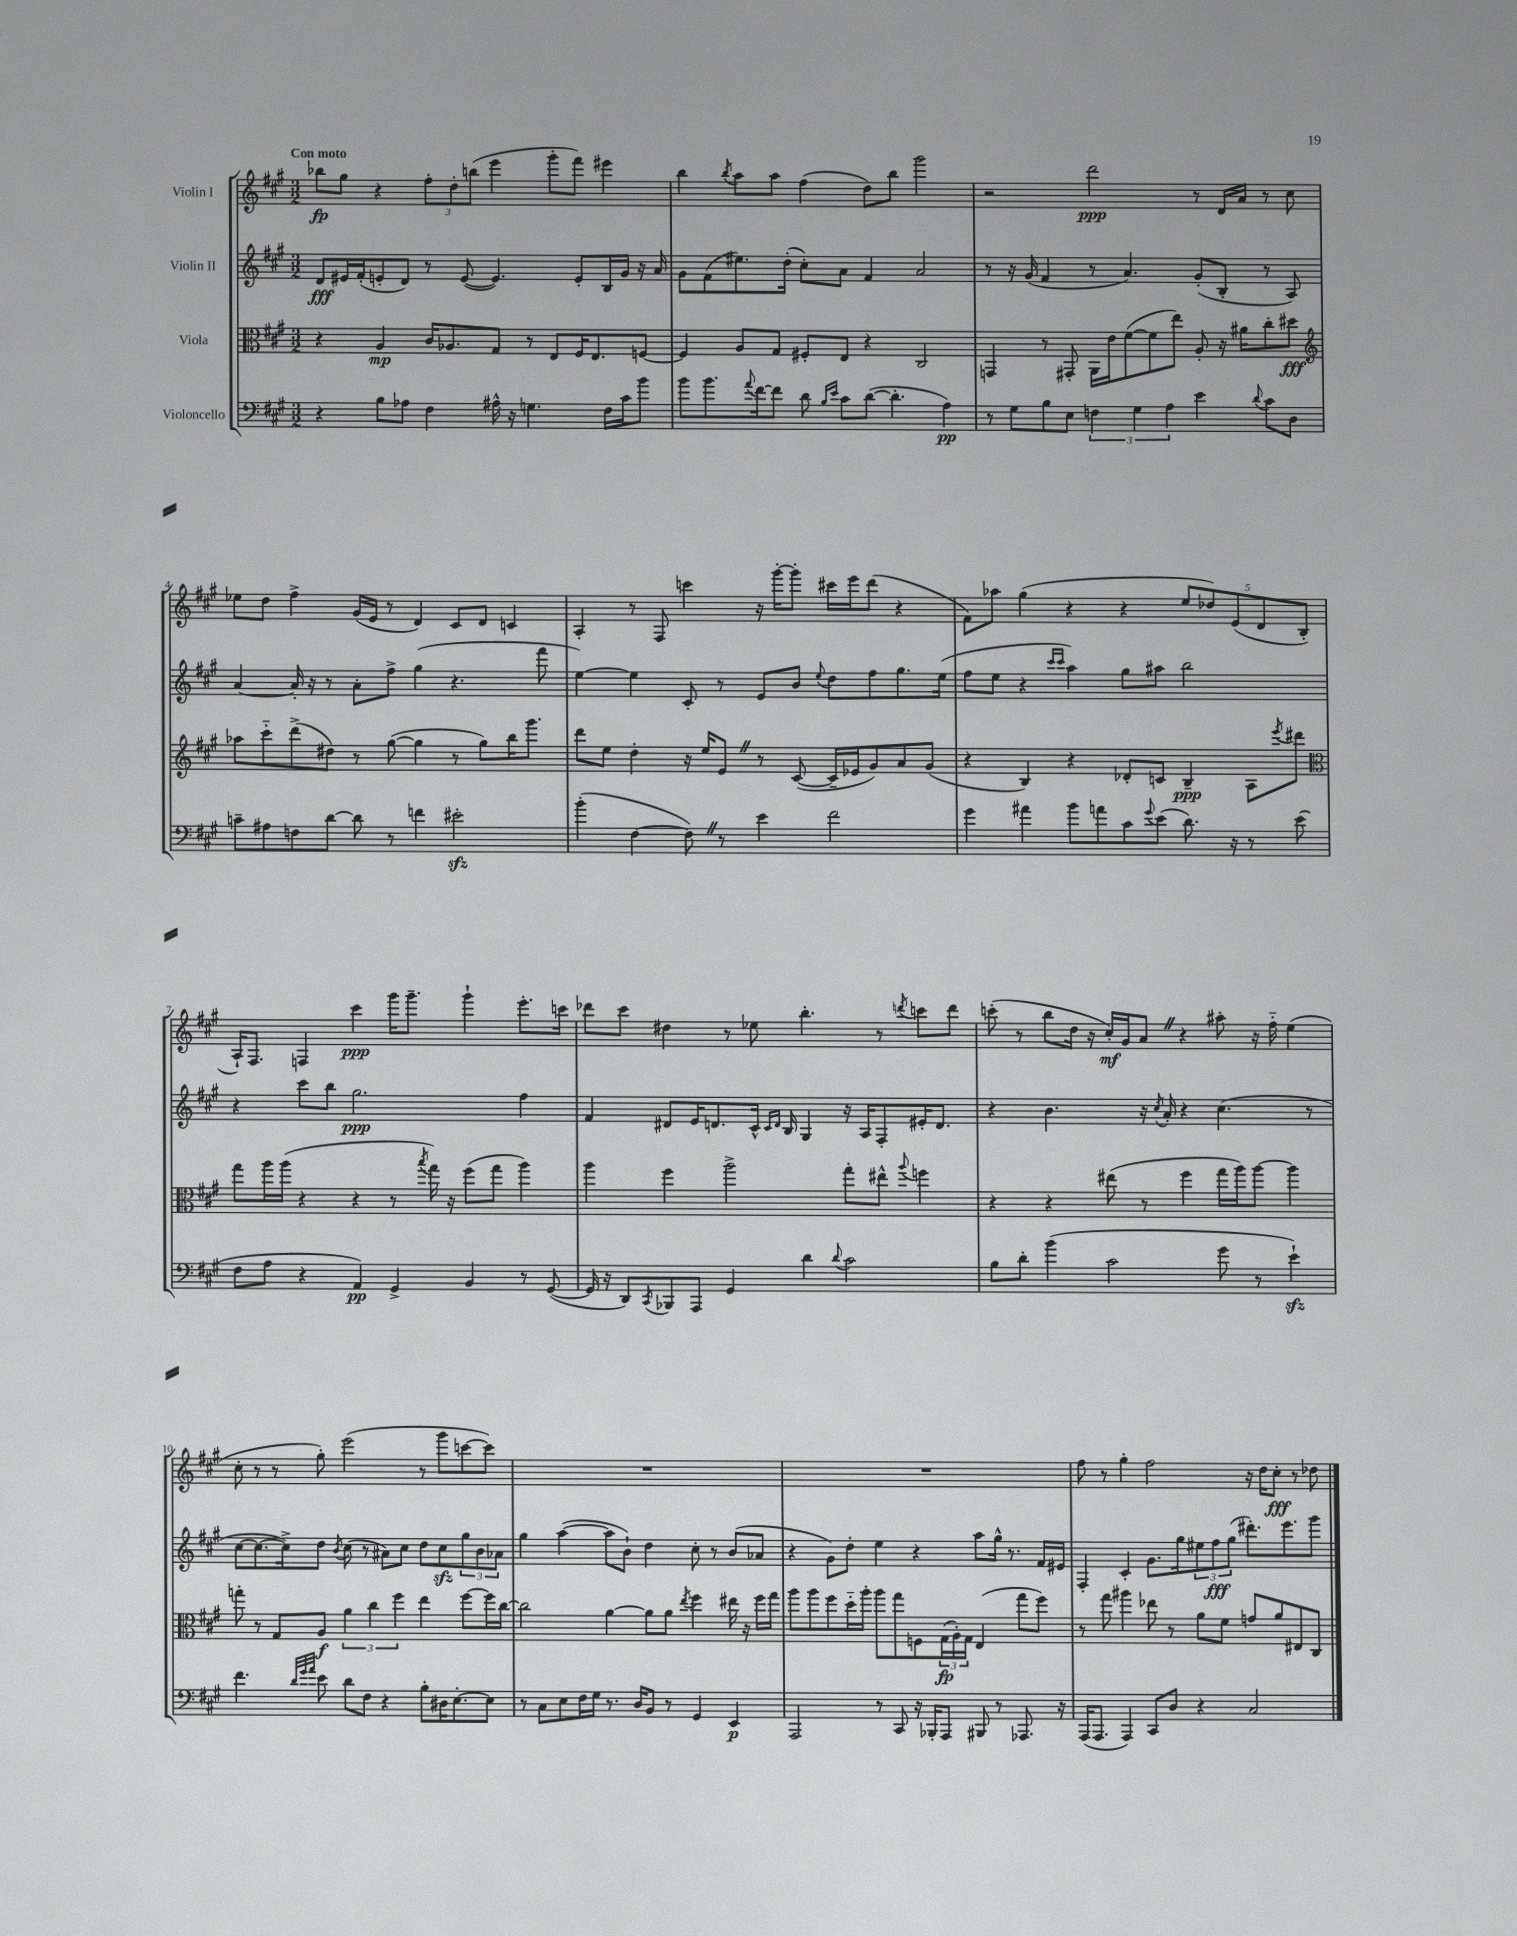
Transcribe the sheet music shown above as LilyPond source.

<<
\new StaffGroup <<
\new Staff = "s0" \with { instrumentName = "Violin I" } {
    \clef treble \key a \major \numericTimeSignature \time 3/2 \tempo "Con moto"
    bes''8\fp gis''8 r4 \tuplet 3/2 { fis''8-. d''8-. b''8( } e'''4 gis'''8-. fis'''8) eis'''4 |
    b''4 \acciaccatura { b''8 } a''8 a''8 fis''4( d''8) b''8 gis'''2 |
    r2 d'''2\ppp r8 d'16 a'16 r8 cis''8 |
    ees''8 d''8 fis''4-> gis'16( e'16 r8 d'4) cis'8 d'8 c'4 |
    a4-. r8 fis8 c'''4 r16 gis'''16~-. gis'''8-. cis'''16 e'''16 d'''8( r4 |
    fis'8) aes''8 gis''4( r4 r4 \tuplet 5/4 { e''8 des''8) e'8( d'8 b8-. } |
    a16-!) fis8. f4 cis'''4\ppp gis'''16 gis'''8.-- gis'''4-! e'''8.-. c'''16 |
    des'''8 cis'''8 dis''4 r8 ees''8 b''4.-. r8 \acciaccatura { d'''8 } c'''8 d'''8 |
    c'''8-.( r8 b''8 d''16 r16 cis''16-.\mf) gis'16 a'8 \once \override BreathingSign.text = \markup { \musicglyph "scripts.caesura.straight" } \breathe r4 ais''8-. r16 fis''16-_ e''4( |
    cis''8-. r8 r8 gis''8-.) e'''2( r8 gis'''8 c'''8~ c'''8) |
    R1. |
    R1. |
    fis''8 r8 gis''4-. fis''2 r16 d''16 cis''8-.\fff r8 des''8 \bar "|." |
}
\new Staff = "s1" \with { instrumentName = "Violin II" } {
    \clef treble \key a \major \numericTimeSignature \time 3/2
    d'8\fff eis'16 fis'16-.( e'8-. d'8) r8 e'8~( e'4.) e'8-. b16 gis'16 r16 a'16 |
    gis'8 fis'8( eis''8.) d''16-.( cis''8-.) a'8 fis'4 a'2 |
    r8 r16 gis'16( fis'4 r8 a'4.) gis'8-.( b8-. r8 a8) |
    a'4~ a'16-. r16 r8 a'8-. fis''8-> gis''4( r4. fis'''8 |
    e''4~) e''4 cis'8-. r8 e'8 b'8 \appoggiatura { e''8 } d''8 fis''8 gis''8. e''16( |
    fis''8 e''8 r4 \grace { cis'''16 cis'''16 } a''4) gis''8 ais''8 b''2 |
    r4 cis'''8 b''8 gis''2.\ppp fis''4 |
    fis'4 dis'8 e'16 d'8. cis'16-^ \grace { cis'16 d'16 } b16 gis4 r16 a16 fis8-. eis'16-. d'8. |
    r4 b'4. r16 \acciaccatura { cis''8 } a'16-. r4 cis''4.( r8 |
    cis''8~ cis''8.~ cis''16->) d''8 \acciaccatura { b'8 } cis''8( r8 ais'8) cis''8 d''8 cis''8\sfz \tuplet 3/2 { gis''8 b'8 aes'8 } |
    gis''4 a''4~( a''8 b'8-!) d''4 cis''8-. r8 b'8( aes'8 |
    r4 gis'8) d''8-. e''4 r4 a''8 gis''16-^ r8. fis'16 eis'16 |
    fis4-. cis'4-. gis'8. gis''16 \tuplet 3/2 { eis''8 fis''8\fff gis''8( } dis'''8.-.) e'''8. gis'''8 \bar "|." |
}
\new Staff = "s2" \with { instrumentName = "Viola" } {
    \clef alto \key a \major \numericTimeSignature \time 3/2
    r4 a4\mp cis'16 aes8. gis8 r8 e8 fis16 e8. f8~ |
    f4 a8 gis8 fis8-. e8 r4 cis2 |
    g,4 r8 gis,8-. a,16 e'16 fis'8~( fis'8 e''8) a8-. r16 ais'16 cis''8-. dis''8\fff |
    \clef treble aes''8 cis'''8-_ d'''8->( dis''8) r8 gis''8~( gis''4 r8 gis''8) b''16 gis'''8. |
    d'''8 e''8 d''4-. r16 e''16 e'8 \once \override BreathingSign.text = \markup { \musicglyph "scripts.caesura.straight" } \breathe r8 cis'8~( cis'16-- ees'16 gis'8) a'8 gis'8( |
    r4 b4) r4 des'8-. c'8 b4--\ppp a8 \acciaccatura { e'''8 } dis'''8 |
    \clef alto gis''8 a''16 a''16( r4 r4 r8 \acciaccatura { b''8 } gis''16) r16 fis''8( gis''8 a''4) |
    a''4 fis''4 a''2-> gis''8-. eis''8-^ \appoggiatura { a''8 } f''4 |
    r4 r4 eis''8( r8 fis''4 gis''16 a''16) a''8~ a''4 |
    g''8-. r8 gis8 a8\f \tuplet 3/2 { a'4 cis''4 fis''4 } e''4 fis''8~ fis''16 cis''16~ |
    cis''2 a'4~ a'8 a'8 \acciaccatura { e''8 } fis''4 eis''16 r16 fis''16 gis''16 |
    a''8 a''8 fis''8 d''16-_ a''16-. a''8 gis''8 f8 \tuplet 3/2 { gis16\fp( a16-.) gis16 } e4( gis''8 fis''8) |
    r8 gis''8 ais''4 ees''8 r8 a'8 fis'8 g'8 a'8 eis8 cis8 \bar "|." |
}
\new Staff = "s3" \with { instrumentName = "Violoncello" } {
    \clef bass \key a \major \numericTimeSignature \time 3/2
    r4 b8 aes8 fis4 ais16-^ r16 g4. fis16 cis'16 b'8 |
    b'8 b'8. \appoggiatura { a'8 } fis'16~ fis'8 d'8 \grace { b16 e'16 } cis'8 d'8~( d'4.-. a4\pp) |
    r8 gis8 b8 e8 \tuplet 3/2 { f4 gis4 a4 } e'4 \appoggiatura { d'8 } cis'8 d8 |
    c'8-- ais8 f8 d'8~ d'8 r8 f'4 eis'2-.\sfz |
    b'4-.( fis4~ fis8) \once \override BreathingSign.text = \markup { \musicglyph "scripts.caesura.straight" } \breathe r8 e'4 fis'2 |
    gis'4 ais'4 b'8 a'8 cis'8 \appoggiatura { gis'8 } e'8( d'8.) r16 r8 e'8( |
    fis8 a8 r4 a,4\pp) gis,4-> b,4 r8 gis,8~( |
    gis,16 r16 d,8) \acciaccatura { cis,8 } bes,,8 a,,8 gis,4 d'4 \appoggiatura { d'8 } cis'2 |
    b8 d'8-. b'4( cis'2 gis'8 r8 e'4-!\sfz) |
    fis'4. \grace { d'32 gis'32 a'32 } e'8 d'8 fis8 r4 b8-. dis16 e8.~-. e8 |
    r8 cis8 e8 fis16 gis16 r8. d16 b,8 r8 gis,4 e,4\p |
    a,,2 r8 cis,8 r16 bes,,16-. a,,8 bis,,8 r8 aes,,8. r16 |
    a,,16( a,,8. a,,4) cis,8 d8 r4 cis2 \bar "|." |
}
>>
>>
